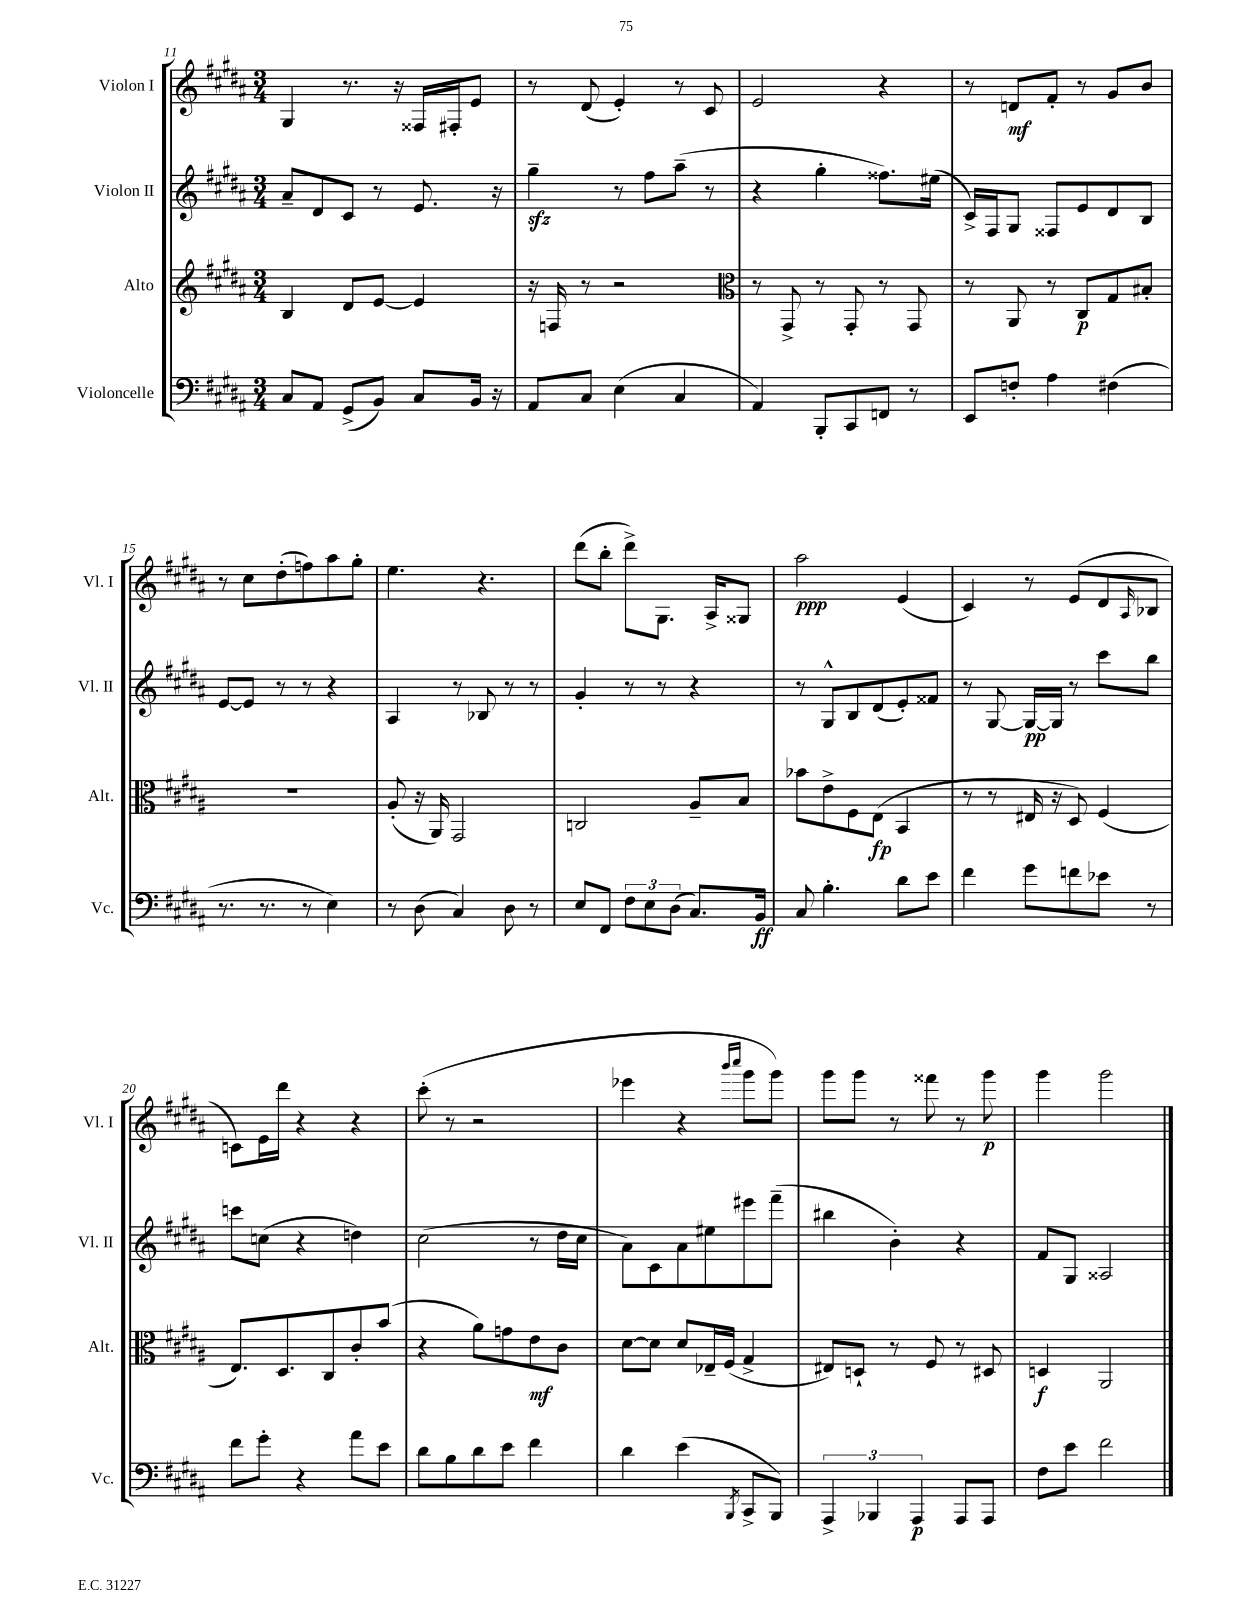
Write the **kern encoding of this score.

**kern	**kern	**kern	**kern
*staff4	*staff3	*staff2	*staff1
*clefF4	*clefG2	*clefG2	*clefG2
*k[f#c#g#d#a#]	*k[f#c#g#d#a#]	*k[f#c#g#d#a#]	*k[f#c#g#d#a#]
*M3/4	*M3/4	*M3/4	*M3/4
8C#	4B	8a#~	4G#
8AA#	.	8d#	.
(8GG#^	8d#	8c#	8.r
8BB)	[8e	8r	.
.	.	.	16r
8C#	4e]	8.e	16F##
.	.	.	16F#'
16BB	.	.	8e
16r	.	16r	.
=	=	=	=
8AA#	16r	4gg#~	8r
.	16F	.	.
8C#	8r	.	(8d#
(4E	2r	8r	4e')
.	.	8ff#	.
4C#	.	(8aa#~	8r
.	.	8r	8c#
=	=	=	=
*	*clefC3	*	*
4AA#)	8r	4r	2e
.	8GG#^	.	.
8BBB'	8r	4gg#'	.
8CC#	8GG#'	.	.
8FF	8r	8.ff##)	4r
8r	8GG#	.	.
.	.	(16ee#	.
=	=	=	=
8EE	8r	16c#^)	8r
.	.	16F#	.
8F'	8AA#	8G#	8d
4A#	8r	8F##	8f#'
.	8C#	8e	8r
(4F#	8G#	8d#	8g#
.	8B#'	8B	8b
=	=	=	=
8.r	2.r	[8e	8r
.	.	8e]	8cc#
8.r	.	.	.
.	.	8r	(8dd#'
8r	.	8r	8ff)
4E)	.	4r	8aa#
.	.	.	8gg#'
=	=	=	=
8r	(8A#'	4A#	4.ee
(8D#	16r	.	.
.	16AA#)	.	.
4C#)	2GG#	8r	.
.	.	8B-	4.r
8D#	.	8r	.
8r	.	8r	.
=	=	=	=
8E	2C	4g#'	(8ddd#
8FF#	.	.	8bb'
12F#	.	8r	8ddd#^)
12E	.	.	.
.	.	8r	8.G#
(12D#	.	.	.
8.C#)	8A#~	4r	.
.	.	.	16A#^
.	8B	.	8G##
16BB	.	.	.
=	=	=	=
8C#	8b-	8r	2aa#
4.B'	8e^	8G#^^	.
.	8F#	8B	.
.	(8E	(8d#	.
8d#	4BB	8e')	(4e
8e	.	8f##	.
=	=	=	=
4f#	8r	8r	4c#)
.	8r	[8G#	.
8g#	16E#	16G#_	8r
.	16r	16G#]	.
8f	8D#)	8r	(8e
8e-	(4F#	8ccc#	8d#
.	.	.	16qqA#
8r	.	8bb	8B-
=	=	=	=
8f#	8.E)	8ccc	8c)
8g#'	.	(8cc	16e
.	8.D#	.	16ddd#
4r	.	4r	4r
.	8C#	.	.
8a#	8c#'	4dd)	4r
8e	(8b	.	.
=	=	=	=
8d#	4r	(2cc#	(8ccc#'
8B	.	.	8r
8d#	8a#)	.	2r
8e	8g	.	.
4f#	8e	8r	.
.	8c#	16dd#	.
.	.	16cc#	.
=	=	=	=
4d#	[8d#	8a#)	4eee-
.	8d#]	8c#	.
(4e	8d#	8a#	4r
.	16E-~	8ee#	.
.	(16F#	.	.
.	.	.	16qqbbb
8qBBB	.	.	16qqcccc#
8CC#^	4G#^	8eee#	8ggg#
8BBB)	.	(8fff#~	8ggg#)
=	=	=	=
6AAA#^	8E#)	4bb#	8ggg#
.	8D`	.	8ggg#
6BBB-	.	.	.
.	8r	4b')	8r
6AAA#	.	.	.
.	8F#	.	8fff##
8AAA#	8r	4r	8r
8AAA#	8D#	.	8ggg#
=	=	=	=
8F#	4D	8f#	4ggg#
8e	.	8G#	.
2f#	2AA#	2A##	2ggg#
==	==	==	==
*-	*-	*-	*-
